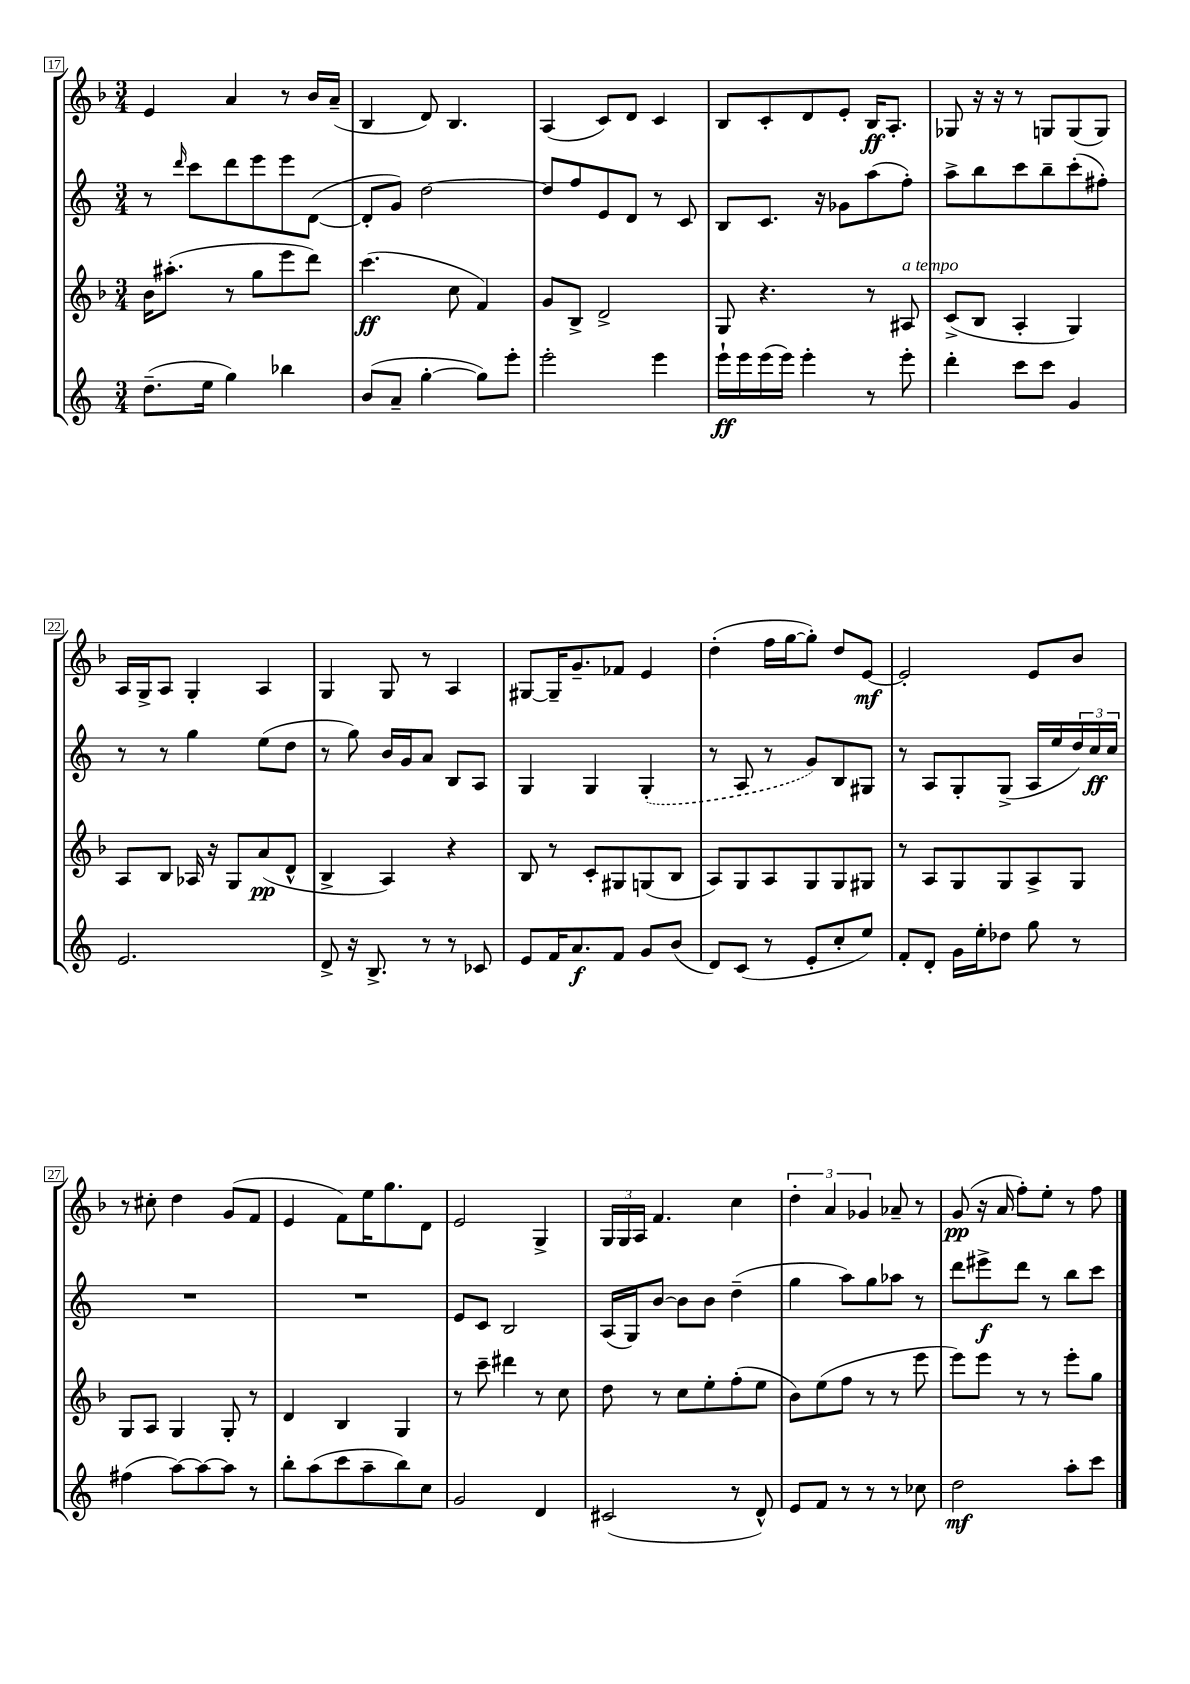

**kern	**kern	**kern	**kern
*staff4	*staff3	*staff2	*staff1
*clefG2	*clefG2	*clefG2	*clefG2
*k[]	*k[b-]	*k[]	*k[b-]
*M3/4	*M3/4	*M3/4	*M3/4
(8.dd~	16b-	8r	4e
.	(8.aa#'	.	.
.	.	16qqddd	.
.	.	8ccc	.
16ee	.	.	.
4gg)	8r	8ddd	4a
.	8gg	8eee	.
4bb-	8eee	8eee	8r
.	8ddd)	([8d	16b-
.	.	.	(16a~
=	=	=	=
(8b	(4.ccc	8d']	4B-
8a~	.	8g)	.
[4gg'	.	[2dd	8d)
.	8cc	.	4.B-
8gg])	4f)	.	.
8eee'	.	.	.
=	=	=	=
2eee'	8g	8dd]	(4A
.	8B-^	8ff	.
.	2d^	8e	8c)
.	.	8d	8d
4eee	.	8r	4c
.	.	8c	.
=	=	=	=
16eee`	8G	8B	8B-
16eee	.	.	.
(16eee	4.r	8.c	8c'
16eee)	.	.	.
4eee'	.	.	8d
.	.	16r	.
.	.	8g-	8e'
8r	8r	(8aa	16B-
.	.	.	8.A'
8eee'	8A#	8ff')	.
=	=	=	=
4ddd'	(8c^	8aa^	8G-
.	8B-	8bb	16r
.	.	.	16r
8ccc	4A'	8ccc	8r
8ccc	.	8bb~	8G
4g	4G)	(8ccc'	(8G
.	.	8ff#')	8G)
=	=	=	=
2.e	8A	8r	16A
.	.	.	16G^
.	8B-	8r	8A
.	16A-	4gg	4G'
.	16r	.	.
.	8G	.	.
.	(8a	(8ee	4A
.	8d^^	8dd	.
=	=	=	=
8d^	4B-^	8r	4G
16r	.	8gg)	.
8.B^	.	.	.
.	4A)	16b	8G
.	.	16g	.
8r	.	8a	8r
8r	4r	8B	4A
8c-	.	8A	.
=	=	=	=
8e	8B-	4G	[8G#
16f	8r	.	16G#~]
8.a	.	.	8.g~
.	8c'	4G	.
8f	8G#	.	8f-
8g	(8G	(4G'	4e
(8b	8B-	.	.
=	=	=	=
8d)	8A)	8r	(4dd'
(8c	8G	8A	.
8r	8A	8r	16ff
.	.	.	[16gg
8e'	8G	8g)	8gg'])
8cc'	8G	8B	8dd
8ee)	8G#	8G#	[8e
=	=	=	=
8f'	8r	8r	2e']
8d'	8A	8A	.
16g	8G	8G'	.
16ee'	.	.	.
8dd-	8G	(8G^	.
8gg	8A^	16A	8e
.	.	16ee	.
8r	8G	24dd)	8b-
.	.	24cc	.
.	.	24cc	.
=	=	=	=
(4ff#	8G	2.r	8r
.	8A	.	8cc#'
[8aa)	4G	.	4dd
8aa_	.	.	.
8aa]	8G'	.	(8g
8r	8r	.	8f
=	=	=	=
8bb'	4d	2.r	4e
(8aa	.	.	.
8ccc	4B-	.	8f)
8aa~	.	.	16ee
.	.	.	8.gg
8bb)	4G	.	.
8cc	.	.	8d
=	=	=	=
2g	8r	8e	2e
.	8ccc~	8c	.
.	4ddd#	2B	.
4d	8r	.	4G^
.	8cc	.	.
=	=	=	=
(2c#	8dd	(16A	24G
.	.	.	24G
.	.	16G)	.
.	.	.	24A
.	8r	[8b	4.f
.	8cc	8b]	.
.	8ee'	8b	.
8r	(8ff'	(4dd~	4cc
8d^^)	8ee	.	.
=	=	=	=
8e	8b-)	4gg	6dd'
8f	(8ee	.	.
.	.	.	6a
8r	8ff	8aa)	.
.	.	.	6g-
8r	8r	8gg	.
8r	8r	8aa-	8a-~
8cc-	8eee	8r	8r
=	=	=	=
2dd	8eee)	8ddd	(8g
.	8eee	8eee#^	16r
.	.	.	16a
.	8r	8ddd	8ff')
.	8r	8r	8ee'
8aa'	8eee'	8bb	8r
8ccc	8gg	8ccc	8ff
==	==	==	==
*-	*-	*-	*-
